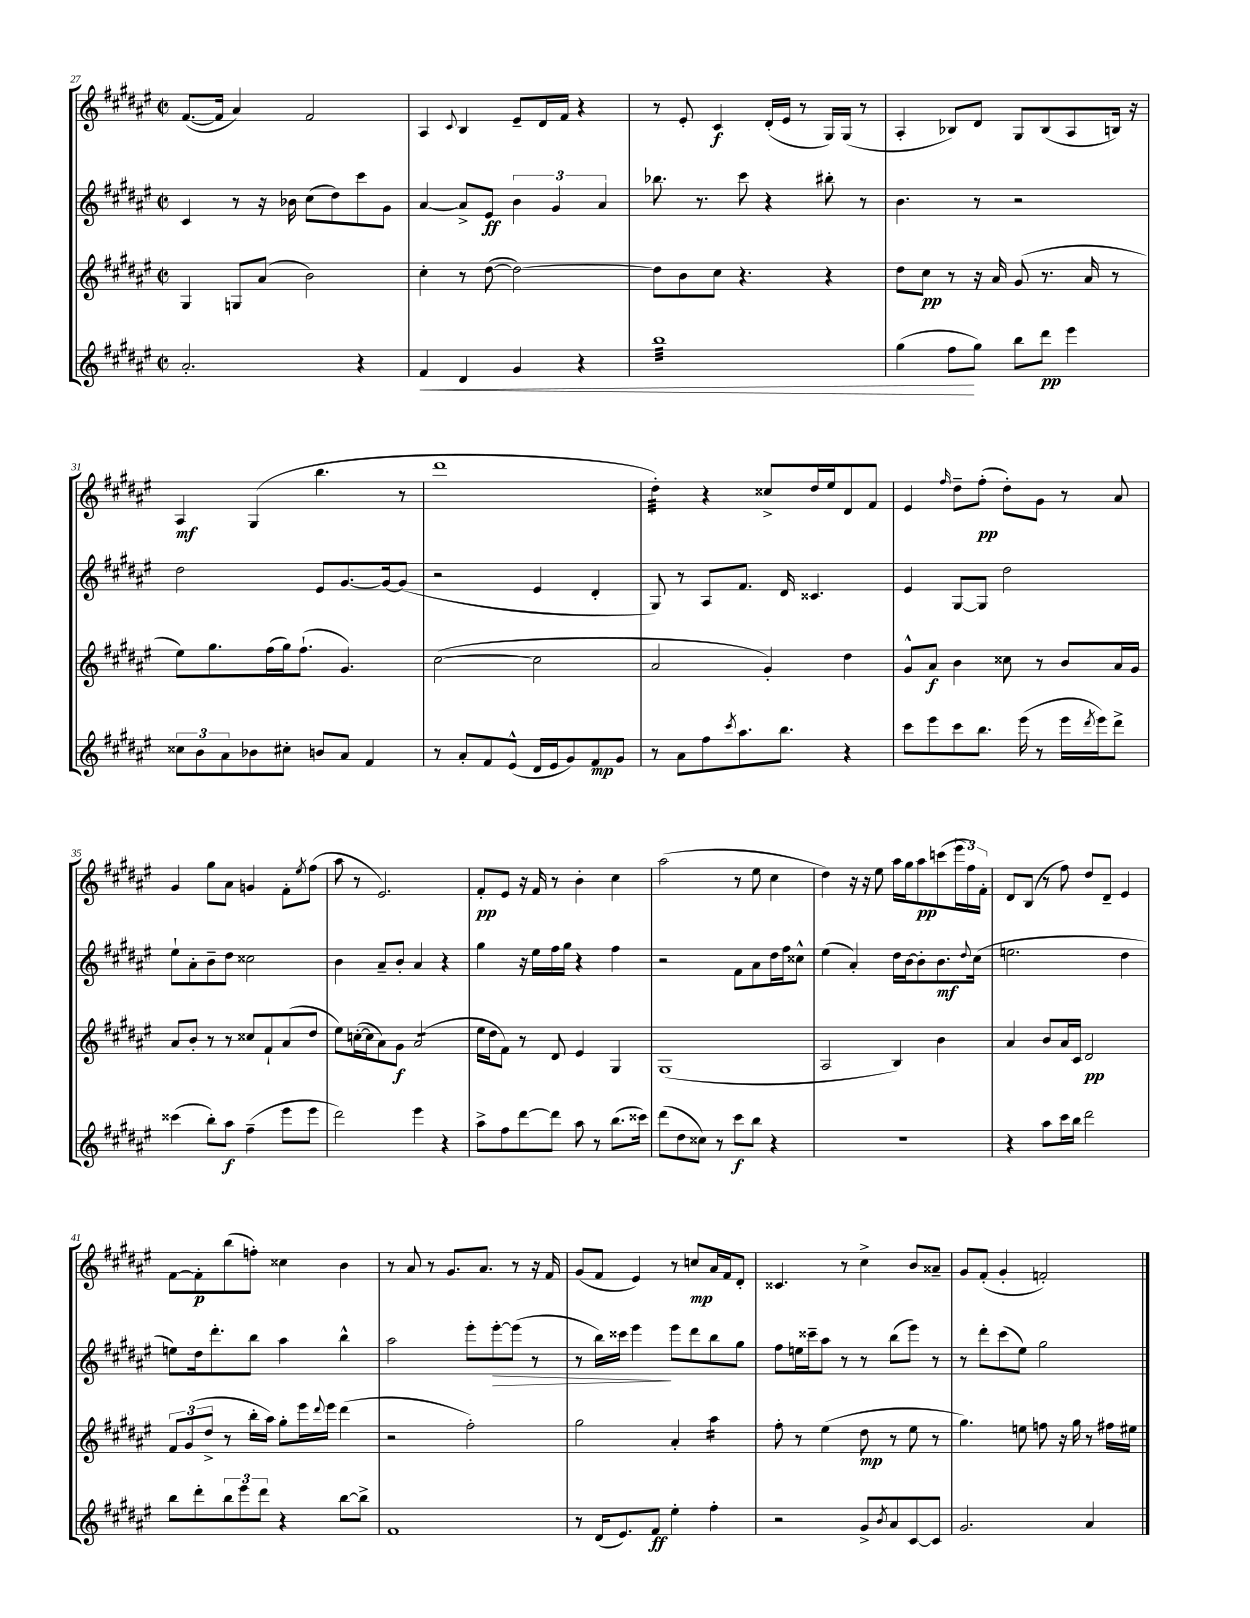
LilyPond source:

<<
\new StaffGroup <<
\new Staff = "s0" {
    \clef treble \key fis \major \defaultTimeSignature \time 2/2
    fis'8.~( fis'16 ais'4) fis'2 |
    ais4 \appoggiatura { cis'8 } b4 eis'8-- dis'16 fis'16 r4 |
    r8 eis'8-. cis'4\f dis'16-.( eis'16 r8 gis16) gis16( r8 |
    ais4-. bes8) dis'8 gis8 bes8( ais8 b16) r16 |
    ais4\mf gis4( b''4. r8 |
    dis'''1 |
    dis''4:32-.) r4 cisis''8-> dis''16 eis''16 dis'8 fis'8 |
    eis'4 \grace { fis''16 } dis''8-- fis''8-.\pp( dis''8-.) gis'8 r8 ais'8 |
    gis'4 gis''8 ais'8 g'4 fis'8-. \acciaccatura { eis''8 } fis''8( |
    ais''8 r8 eis'2.) |
    fis'8-.\pp eis'8 r16 fis'16 r8 b'4-. cis''4 |
    ais''2( r8 eis''8 cis''4 |
    dis''4) r16 r16 eis''8 ais''16 gis''16 ais''8\pp c'''8( \tuplet 3/2 { eis'''16 fis''16) fis'16-. } |
    dis'8 b8( r8 fis''8) dis''8 dis'8-- eis'4 |
    fis'8~ fis'8-.\p b''8( f''8-.) cisis''4 b'4 |
    r8 ais'8 r8 gis'8. ais'8. r8 r16 fis'16 |
    gis'8( fis'8 eis'4) r8 c''8\mp ais'16 fis'16 dis'8-. |
    cisis'4. r8 cis''4-> b'8 aisis'8-- |
    gis'8 fis'8-.( gis'4-. f'2-.) \bar "|." |
}
\new Staff = "s1" {
    \clef treble \key fis \major \defaultTimeSignature \time 2/2
    cis'4 r8 r16 bes'16 cis''8( dis''8) cis'''8 gis'8 |
    ais'4~ ais'8-> eis'8\ff \tuplet 3/2 { b'4 gis'4 ais'4 } |
    bes''8. r8. cis'''8 r4 bis''8-. r8 |
    b'4. r8 r2 |
    dis''2 eis'8 gis'8.~ gis'16~ gis'8( |
    r2 eis'4 dis'4-. |
    gis8) r8 ais8 fis'8. dis'16 cisis'4. |
    eis'4 gis8~ gis8 dis''2 |
    eis''8-! ais'8-. b'8-- dis''8 cisis''2 |
    b'4 ais'8-- b'8-. ais'4 r4 |
    gis''4 r16 eis''16 fis''16 gis''16 r4 fis''4 |
    r2 fis'8 ais'8 dis''16 fis''16 cisis''8-^ |
    eis''4( ais'4-.) dis''16 b'16~ b'8-. b'8.\mf \appoggiatura { dis''8 } cis''16( |
    e''2. dis''4 |
    e''8) dis''16 dis'''8.-. b''8 ais''4 b''4-^ |
    ais''2 eis'''8-. eis'''8~-.\> eis'''8( r8 |
    r8 b''16) cisis'''16 eis'''4\! eis'''8 dis'''8 b''8 gis''8 |
    fis''8 e''16 cisis'''16-- ais''8 r8 r8 b''8( eis'''8) r8 |
    r8 dis'''8-. cis'''8( eis''8) gis''2 \bar "|." |
}
\new Staff = "s2" {
    \clef treble \key fis \major \defaultTimeSignature \time 2/2
    gis4 g8 ais'8( b'2) |
    cis''4-. r8 dis''8~( dis''2~) |
    dis''8 b'8 cis''8 r4. r4 |
    dis''8 cis''8\pp r8 r16 ais'16 gis'8( r8. ais'16 r8 |
    eis''8) gis''8. fis''16( gis''16) fis''8.-!( gis'4.) |
    cis''2~( cis''2 |
    ais'2 gis'4-.) dis''4 |
    gis'8-^ ais'8\f b'4 cisis''8 r8 b'8 ais'16 gis'16 |
    ais'8 b'8-. r8 r8 cisis''8 fis'8-! ais'8( dis''8 |
    eis''8) c''16~-.( c''16 ais'8) gis'8\f ais'2:8( |
    eis''16 dis''16 fis'8) r8 dis'8 eis'4 gis4 |
    gis1( |
    ais2 b4) b'4 |
    ais'4 b'8 ais'16 cis'16 dis'2\pp |
    \tuplet 3/2 { fis'8 gis'8( dis''8-> } r8 b''16-. ais''16) gis''8-. eis'''16 \appoggiatura { dis'''8 } eis'''16 dis'''4( |
    r2 fis''2-.) |
    gis''2 ais'4-. ais''4:16 |
    fis''8-. r8 eis''4( dis''8\mp r8 eis''8 r8 |
    gis''4.) e''8 f''8 r16 gis''16 r8 fis''16 eis''16 \bar "|." |
}
\new Staff = "s3" {
    \clef treble \key fis \major \defaultTimeSignature \time 2/2
    ais'2.-. r4 |
    fis'4\< dis'4 gis'4 r4 |
    b''1:32 |
    gis''4( fis''8\! gis''8) b''8 dis'''8\pp eis'''4 |
    \tuplet 3/2 { cisis''8 b'8 ais'8 } bes'8 cis''8-. b'8 ais'8 fis'4 |
    r8 ais'8-. fis'8 eis'8-^( dis'16 eis'16 gis'8) fis'8\mp gis'8 |
    r8 ais'8 fis''8 \acciaccatura { cis'''8 } ais''8. b''8. r4 |
    cis'''8 eis'''8 cis'''8 b''8. eis'''16( r8 eis'''16 \acciaccatura { dis'''8 } eis'''16) dis'''8-> |
    cisis'''4( b''8-.) ais''8\f fis''4--( eis'''8 eis'''8 |
    dis'''2) eis'''4 r4 |
    ais''8-> fis''8 dis'''8~ dis'''8 ais''8 r8 b''8.( cisis'''16) |
    dis'''8( dis''8 cisis''8) r8 cis'''8\f b''8 r4 |
    r1 |
    r4 ais''8 cis'''16 b''16 dis'''2 |
    b''8 dis'''8-. \tuplet 3/2 { b''8 eis'''8 dis'''8 } r4 b''8~ b''8-> |
    fis'1 |
    r8 dis'16( eis'8.) fis'8\ff eis''4-. fis''4-. |
    r2 gis'8-> \acciaccatura { b'8 } ais'8 cis'8~ cis'8 |
    gis'2. ais'4 \bar "|." |
}
>>
>>
\layout { \context { \Score currentBarNumber = #27 } }
